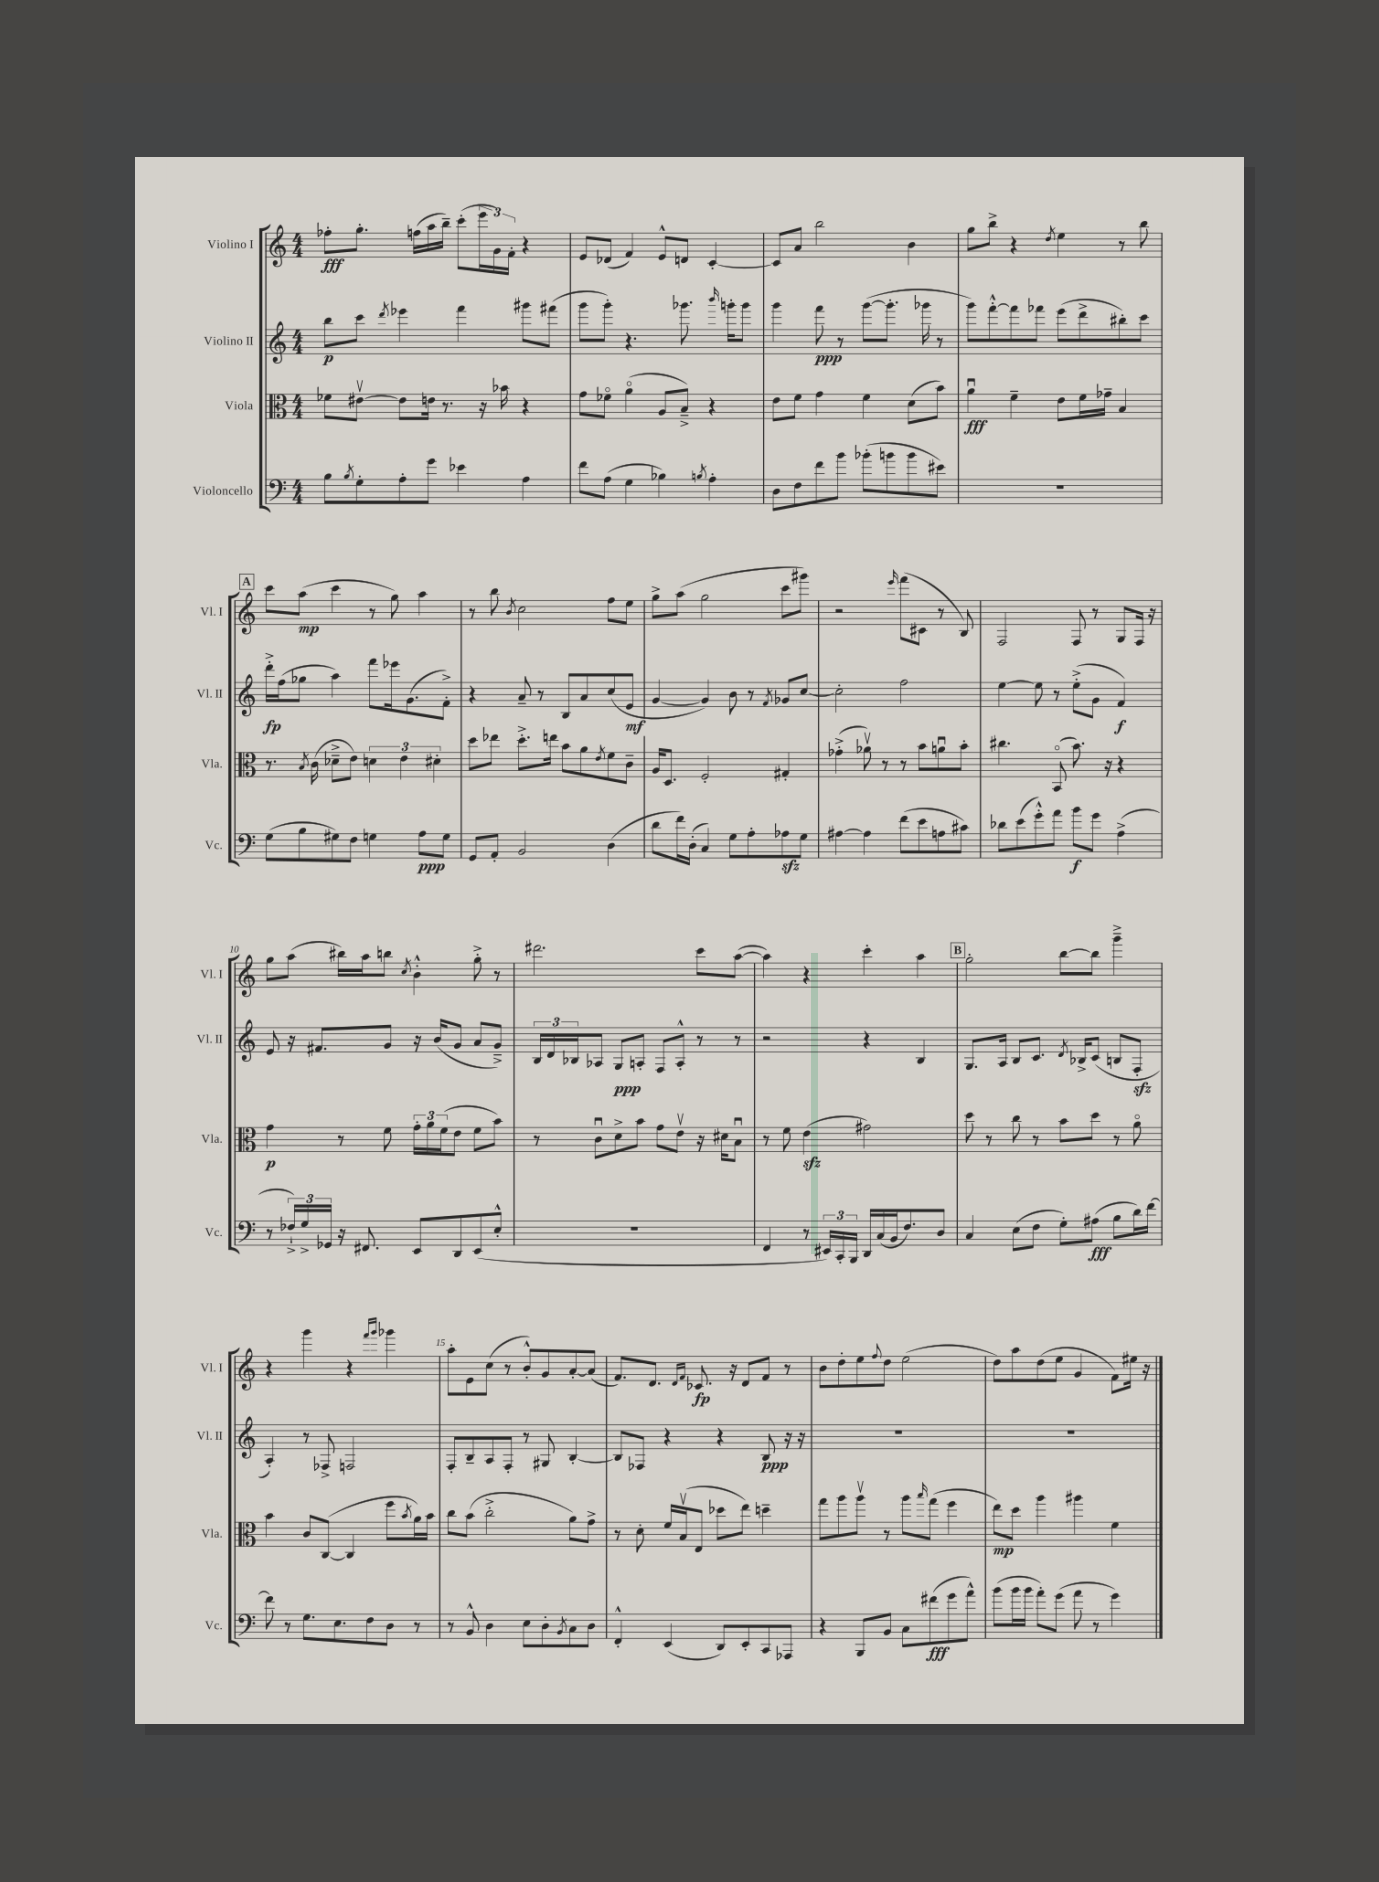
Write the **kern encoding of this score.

**kern	**kern	**kern	**kern
*staff4	*staff3	*staff2	*staff1
*clefF4	*clefC3	*clefG2	*clefG2
*k[]	*k[]	*k[]	*k[]
*M4/4	*M4/4	*M4/4	*M4/4
8B	8f-	8bb	8ff-'
8qB	.	.	.
8G'	[8e#v	8ccc	8.gg'
.	.	8qddd	.
8A'	8e#]	4eee-	.
.	.	.	(16ff
8g	16e	.	16aa
.	8.r	.	16bb~)
4e-	.	4fff	(8ccc'
.	16r	.	24eee
.	.	.	24g)
.	16b-	.	.
.	.	.	24f'
4A	4r	8ggg#	4r
.	.	(8fff#	.
=	=	=	=
8f	8g	8ggg	8e
(8A	8f-o	8ggg')	(8d-
4G	(4ao	4.r	4f)
4B-)	8A	.	8e^^
.	8B~^)	8.ggg-	8d
8qB	.	.	.
4A'	4r	.	[4c'
.	.	16qqbbb	.
.	.	16ggg'	.
.	.	8ggg	.
=	=	=	=
8D	8e	4ggg	8c]
8F	8f	.	8a
8f	4g	8fff	2bb
8b	.	8r	.
(8b-'	4f	([8ggg	.
8b	.	8.ggg']	.
8b	(8d	.	4b
.	.	16ggg-	.
8e#)	8b)	8r	.
=	=	=	=
1r	4au	8ggg)	8gg
.	.	[8fff'^^	8bb^
.	4f~	8fff]	4r
.	.	8fff-	.
.	.	.	8qdd
.	8e	(8eee	4ee
.	16f	8ddd^	.
.	16g-~	.	.
.	4B	8bb#')	8r
.	.	8ccc	8bb
=	=	=	=
(8G	8.r	16ddd'^	8ccc
.	.	(16ff	.
8B	.	8gg-	(8aa
.	8qB	.	.
.	(16c	.	.
8G#)	8d-~^	4aa)	4ccc
8F	8e)	.	.
4G	6d	8fff	8r
.	.	16eee-	8gg)
.	6e	.	.
.	.	(8.g	.
8A	.	.	4aa
.	6d#'	.	.
8G	.	8f'^)	.
=	=	=	=
8GG	8dd	4r	8r
8AA'	8ee-	.	8bb
.	.	.	8qb
2BB	8.dd'^	8a~	2cc
.	.	8r	.
.	16ee	.	.
.	8b	8B	.
.	8a	8a	.
.	8qe	.	.
(4D	8f	(8cc	8ff
.	8c~	8e	8ee
=	=	=	=
8d	16A	[4g	8gg^
.	8.D	.	.
16f)	.	.	(8aa
(16D'	.	.	.
4C)	2F'	4g])	2gg
8G	.	8b	.
8A'	.	8r	.
.	.	8qf	.
8A-	4G#'	8g-	8ccc
8G	.	[8cc	8ggg#)
=	=	=	=
[4A#	(4g-'^	2cc']	2r
4A#]	8a-v)	.	.
.	8r	.	.
.	.	.	16qqeee
(8f	8r	2ff	(8fff
8e	8b	.	8c#
8A	8au	.	8r
8c#)	8b'	.	8B)
=	=	=	=
8d-	4.cc#	[4ee	2F
(8e	.	.	.
8g'^^)	.	8ee]	.
8a	(8BBo	8r	.
8b	8.b)	(8ee'^	8F
8g	.	8g	8r
.	16r	.	.
(4A^	4r	4f)	8G
.	.	.	16F
.	.	.	16r
=	=	=	=
8r	4g	8e	8gg
24F-`^)	.	16r	(8aa
24G^	.	.	.
.	.	8.f#	.
24GG-	.	.	.
16r	8r	.	16bb#)
8.FF#	.	.	16aa
.	8f	8g	8bb
.	.	.	8qcc
8EE	24g'	16r	4b'^^
.	24a	.	.
.	.	(16b	.
.	(24f	.	.
8DD	8e	8g	.
(8EE	8f	8a	8gg'^
8E'^^	8b)	8g~^)	8r
=	=	=	=
1r	8r	24B	2.ddd#
.	.	24d	.
.	.	24B-	.
.	8cu	8A-	.
.	8d^	8G	.
.	8b	8A'	.
.	8g	8F	.
.	8ev	8A'^^	.
.	16r	8r	8ccc
.	16d#	.	.
.	8Bu	8r	([8aa
=	=	=	=
4FF	8r	2r	4aa])
.	8f	.	.
8r	(4e	.	4r
24EE#)	.	.	.
24CC'	.	.	.
24BBB	.	.	.
16DD	2g#)	4r	4ccc'
(16C	.	.	.
16BB	.	.	.
8.F)	.	.	.
.	.	4B	4aa
8D	.	.	.
=	=	=	=
4C	8dd	8.G	2gg'
.	8r	.	.
.	.	16A	.
(8E	8cc	8B	.
8F	8r	8.c	.
8G')	8b	.	[8bb
.	.	8qd	.
.	.	16B-^	.
(8A#	8dd	(8c	8bb]
8B	8r	8B	4ggg~^
16d)	8ao	8F'	.
[16f	.	.	.
=	=	=	=
8f]	4b	4A')	4r
8r	.	.	.
8.G	8c	8r	4ggg
.	([8C	8F-^	.
8.E	.	.	.
.	4C]	2F	4r
8F	.	.	.
.	.	.	16qqfff
.	.	.	16qqggg
8D	8ff	.	4ggg-
.	8qb	.	.
8r	16a)	.	.
.	16b	.	.
=	=	=	=
8r	8cc	8F'	8aa'
8BB^^	(8b	8B~	8e
4D	2cc'^	8A	(8cc
.	.	8F'	8r
8E	.	8r	8b'^^)
8D'	.	8G#	8g
8qBB	.	.	.
8C	8a)	[4B'	[8a'
8D	8g^	.	(8a]
=	=	=	=
4FF'^^	8r	8B]	8.f)
.	8d'	8F-	.
.	.	.	8.d
(4EE	16f	4r	.
.	(16Bv	.	.
.	.	.	16qqd
.	.	.	16qqf
.	8E	.	8.c-
8DD)	8dd-	4r	.
.	.	.	16r
8EE'	8ee)	.	8d
8CC	4dd~	8B	8f
8AAA-	.	16r	8r
.	.	16r	.
=	=	=	=
4r	8gg	1r	8b
.	8aa	.	8dd'
8BBB	8aav	.	8ee
.	.	.	8qqff
8BB	8r	.	8dd
8C	8aa	.	(2ee
.	16qqbb	.	.
(8f#	(8gg	.	.
8g	4ff	.	.
8a^^)	.	.	.
=	=	=	=
(8b	8ee)	1r	8dd)
16b	8dd	.	8aa
16b	.	.	.
8a')	4aa	.	(8dd
(8g	.	.	8ee
8a	4aa#	.	4g
8r	.	.	.
4g)	4f	.	8f)
.	.	.	16ee#
.	.	.	16r
==	==	==	==
*-	*-	*-	*-
